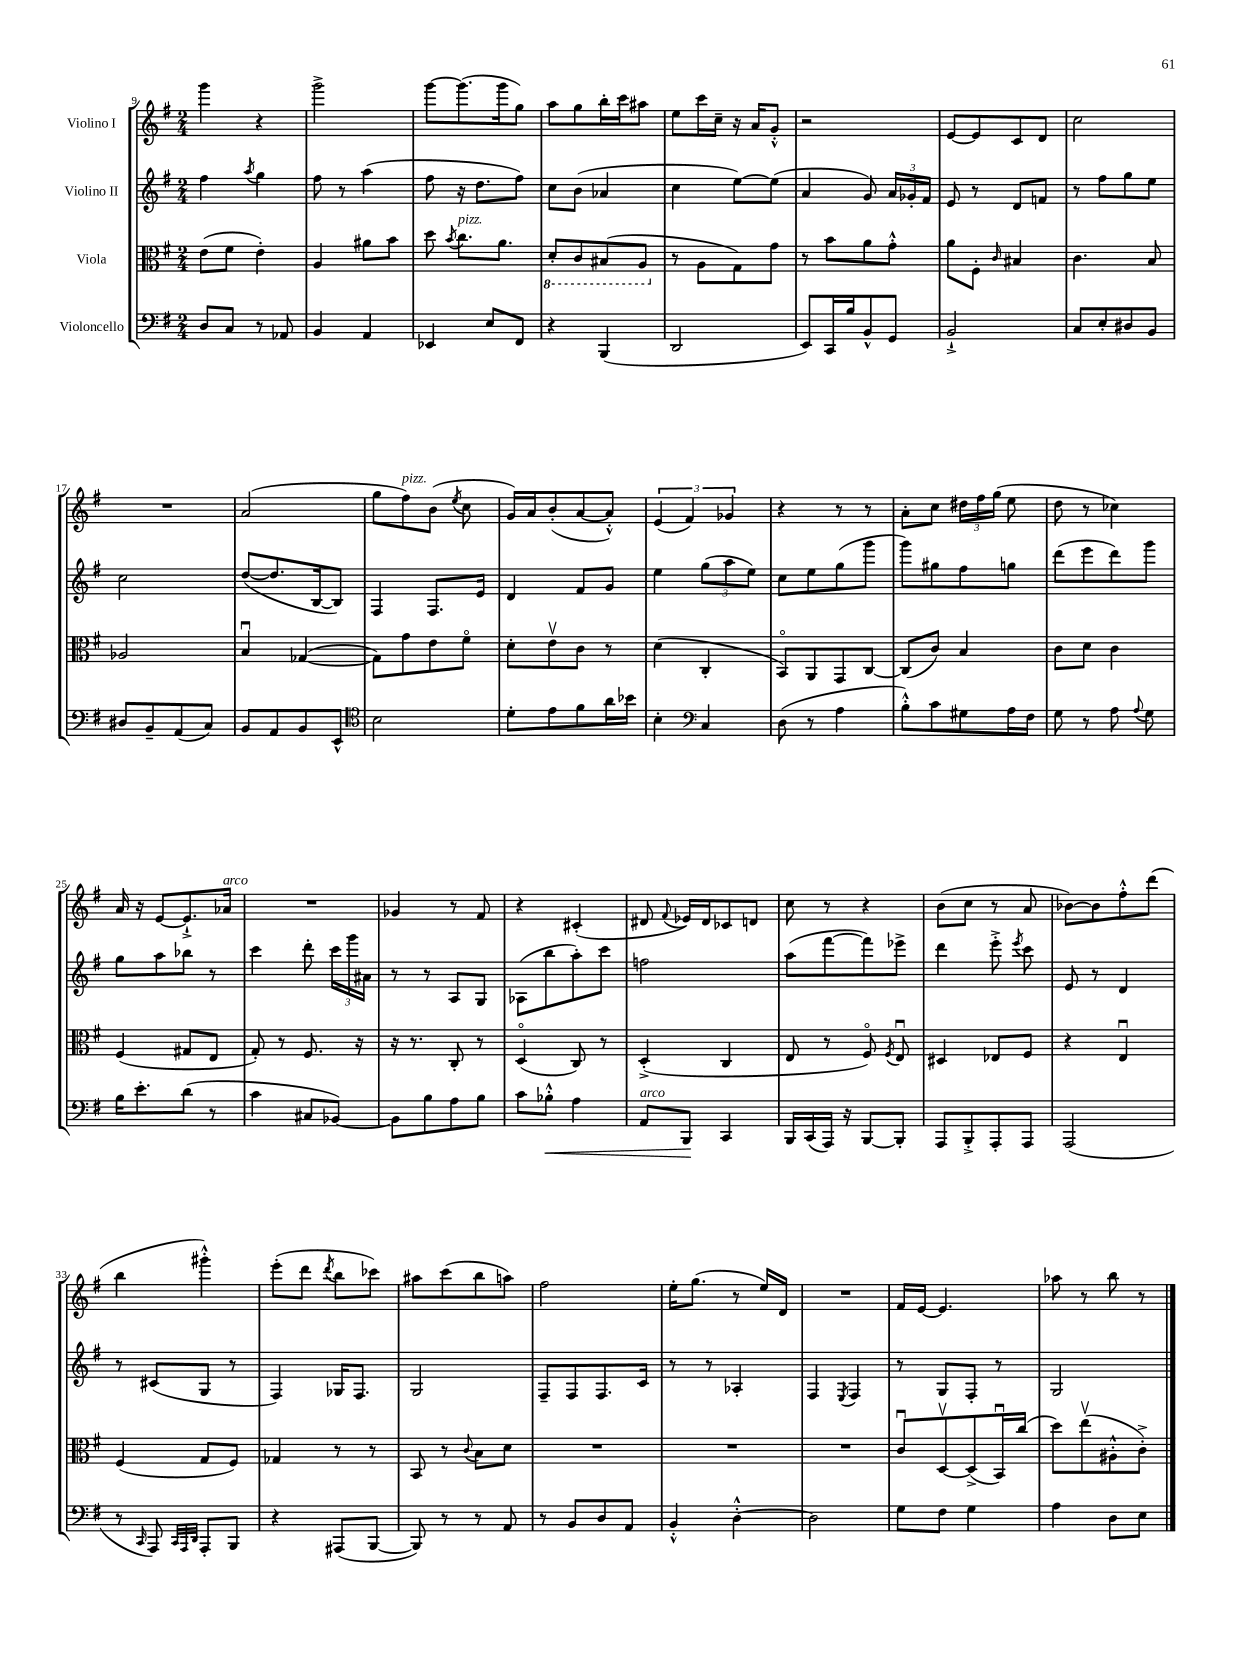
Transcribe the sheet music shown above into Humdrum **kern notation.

**kern	**kern	**kern	**kern
*staff4	*staff3	*staff2	*staff1
*clefF4	*clefC3	*clefG2	*clefG2
*k[f#]	*k[f#]	*k[f#]	*k[f#]
*M2/4	*M2/4	*M2/4	*M2/4
8D/L	(8e\L	4ff#\	4ggg\
8C/J	8f#\J	.	.
.	.	8qaa/	.
8r	4e'\)	4gg\	4r
8AA-/	.	.	.
=	=	=	=
4BB/	4A/	8ff#\	2ggg^\
.	.	8r	.
4AA/	8a#\L	(4aa\	.
.	8b\J	.	.
=	=	=	=
4EE-/	8dd\	8ff#\	[8ggg\L
.	8qb/	.	.
.	8.cc\L	16r	(8.ggg\]
.	.	8.dd\L	.
8E/L	.	.	.
.	8.a\J	.	16ggg\k
8FF#/J	.	8ff#\J)	8gg\J)
=	=	=	=
4r	8D'/L	8cc\L	8aa\L
.	8C/	(8b\J	8gg\
(4BBB/	(8BB#/	4a-/	16bb'\L
.	.	.	16ccc\J
.	8AA/J	.	8aa#\J
=	=	=	=
2DD/	8r	4cc\	8ee\L
.	8A\L	.	16ccc\L
.	.	.	16cc~\JJ
.	8G\)	[8ee\L)	16r
.	.	.	16a/LK
.	8g\J	(8ee\]J	8g'^^/J
=	=	=	=
8EE/L)	8r	4a/	2r
16CC/L	8b\L	.	.
16B/J	.	.	.
8BB^^/	8a\	8g/)	.
8GG/J	8g'^^\J	24a/LL	.
.	.	24g-'/	.
.	.	24f#/JJ	.
=	=	=	=
2BB`^/	8a\L	8e/	[8e/L
.	8F#'\J	8r	8e/]
.	16qqc/	.	.
.	4B#/	8d/L	8c/
.	.	8f/J	8d/J
=	=	=	=
8C/L	4.c\	8r	2cc\
8E'/	.	8ff#\L	.
8D#/	.	8gg\	.
8BB/J	8B/	8ee\J	.
=	=	=	=
8D#/L	2A-/	2cc\	2r
8BB~/	.	.	.
(8AA/	.	.	.
8C/J)	.	.	.
=	=	=	=
8BB/L	4Bu/	([8dd/L	(2a/
8AA/	.	8.dd/]	.
8BB/	([4G-/	.	.
.	.	[16B/k	.
8EE^^/J	.	8B/]J)	.
=	=	=	=
*clefC4	*	*	*
2B\	8G-\]L)	4F#/	8gg\L
.	8g\	.	8ff#\)
.	8e\	8.F#/L	(8b\J
.	.	.	8qee/
.	8f#o\J	.	8cc\
.	.	16e/Jk	.
=	=	=	=
8d'\L	8d'\L	4d/	16g/LL)
.	.	.	16a/J
8e\	8ev\	.	(8b'/
8f#\	8c\J	8f#/L	[8a/
16a\L	8r	8g/J	8a'^^/]J)
16b-\JJ	.	.	.
=	=	=	=
4B'\	(4d\	4ee\	(6e/
.	.	.	6f#/)
*clefF4	*	*	*
4C/	4C'/	(12gg\L	.
.	.	12aa\	6g-/
.	.	12ee\J)	.
=	=	=	=
(8D\	8BBo/L)	8cc\L	4r
8r	8AA/	8ee\	.
4A\	8GG/	(8gg\	8r
.	[8C/J	8ggg\J	8r
=	=	=	=
8B'^^\L)	(8C/]L	8ggg\L)	8a'\L
8c\	8c/J)	8gg#\	8cc\J
8G#\	4B/	8ff#\	24dd#\LL
.	.	.	24ff#\
.	.	.	(24gg\JJ
16A\L	.	8gg\J	8ee\
16F#\JJ	.	.	.
=	=	=	=
8G\	8c\L	(8ddd\L	8dd\
8r	8d\J	8eee\	8r
8A\	4c\	8ddd\)	4cc-\)
8qqA/	.	.	.
8G\	.	8ggg\J	.
=	=	=	=
16B\LK	(4F#/	8gg\L	16a/
8.e'\	.	.	16r
.	.	8aa\	[8e/L
(8d\J	8G#/L	8bb-\J	8.e`^/]
8r	8E/J	8r	.
.	.	.	16a-/Jk
=	=	=	=
4c\	8G'/)	4ccc\	2r
.	8r	.	.
8C#/L	8.F#/	8ddd'\	.
[8BB-/J)	.	24ccc\LL	.
.	.	24ggg\	.
.	16r	.	.
.	.	24a#\JJ	.
=	=	=	=
8BB-\]L	16r	8r	4g-/
.	8.r	.	.
8B\	.	8r	.
8A\	8C'/	8A/L	8r
8B\J	8r	8G/J	8f#/
=	=	=	=
8c\L	(4Do/	(8A-\L	4r
8B-'^^\J	.	8bb\	.
4A\	8C/)	8aa'\)	(4c#'/
.	8r	8ccc\J	.
=	=	=	=
8AA/L	(4D'^/	2ff\	8d#/
.	.	.	8qqf#/
8BBB/J	.	.	16e-/LL)
.	.	.	16d#/J
4CC/	4C/	.	8c-/
.	.	.	8d/J
=	=	=	=
16BBB/LL	8E/	(8aa\L	8cc\
(16CC/	.	.	.
16AAA/JJ)	8r	[8fff#\	8r
16r	.	.	.
[8BBB/L	8F#o/)	8fff#\])	4r
.	8qF#/	.	.
8BBB'/]J	8Eu/	8eee-^\J	.
=	=	=	=
8AAA/L	4D#/	4ddd\	(8b\L
8BBB'^/	.	.	8cc\J
8AAA'/	8E-/L	8eee'^\	8r
.	.	8qeee/	.
8AAA/J	8F#/J	8ccc\	8a/
=	=	=	=
(2AAA/	4r	8e/	[8b-\L)
.	.	8r	8b-\]
.	4Eu/	4d/	8ff#'^^\
.	.	.	(8ddd\J
=	=	=	=
8r	(4F#/	8r	4bb\
16qqCC/	.	.	.
8AAA/)	.	(8c#/L	.
32qqCC/LLL	.	.	.
32qqAAA/	.	.	.
32qqDD/JJJ	.	.	.
8AAA'/L	8G/L	8G/J	4ggg#'^^\)
8BBB/J	8F#/J)	8r	.
=	=	=	=
4r	4G-/	4F#/)	(8eee'\L
.	.	.	8ddd\J
.	.	.	8qddd/
(8AAA#/L	8r	16G-/LK	8bb\L
.	.	8.F#/J	.
[8BBB/J	8r	.	8ccc-\J)
=	=	=	=
8BBB/])	8BB/	2G/	8aa#\L
8r	8r	.	(8ccc\
.	8qqc/	.	.
8r	8B\L	.	8bb\
8AA/	8d\J	.	8aa\J)
=	=	=	=
8r	2r	8F#~/L	2ff#\
8BB/L	.	8F#/	.
8D/	.	8.F#/	.
8AA/J	.	.	.
.	.	16c/Jk	.
=	=	=	=
4BB'^^/	2r	8r	16ee'\LK
.	.	.	(8.gg\J
.	.	8r	.
[4D'^^\	.	4A-'/	8r
.	.	.	16ee/LL)
.	.	.	16d/JJ
=	=	=	=
2D\]	2r	4F#/	2r
.	.	8qE/	.
.	.	4F#/	.
=	=	=	=
8G\L	8cu/L	8r	16f#/LL
.	.	.	[16e/JJ
8F#\J	[8Dv/	8G/L	4.e/]
4G\	(8D^/]	8F#'/J	.
.	16BBu/L)	8r	.
.	(16cc/JJ	.	.
=	=	=	=
4A\	8dd\L)	2G/	8aa-\
.	(8eev\	.	8r
8D\L	8A#'^^\	.	8bb\
8E\J	8c'^\J)	.	8r
==	==	==	==
*-	*-	*-	*-
